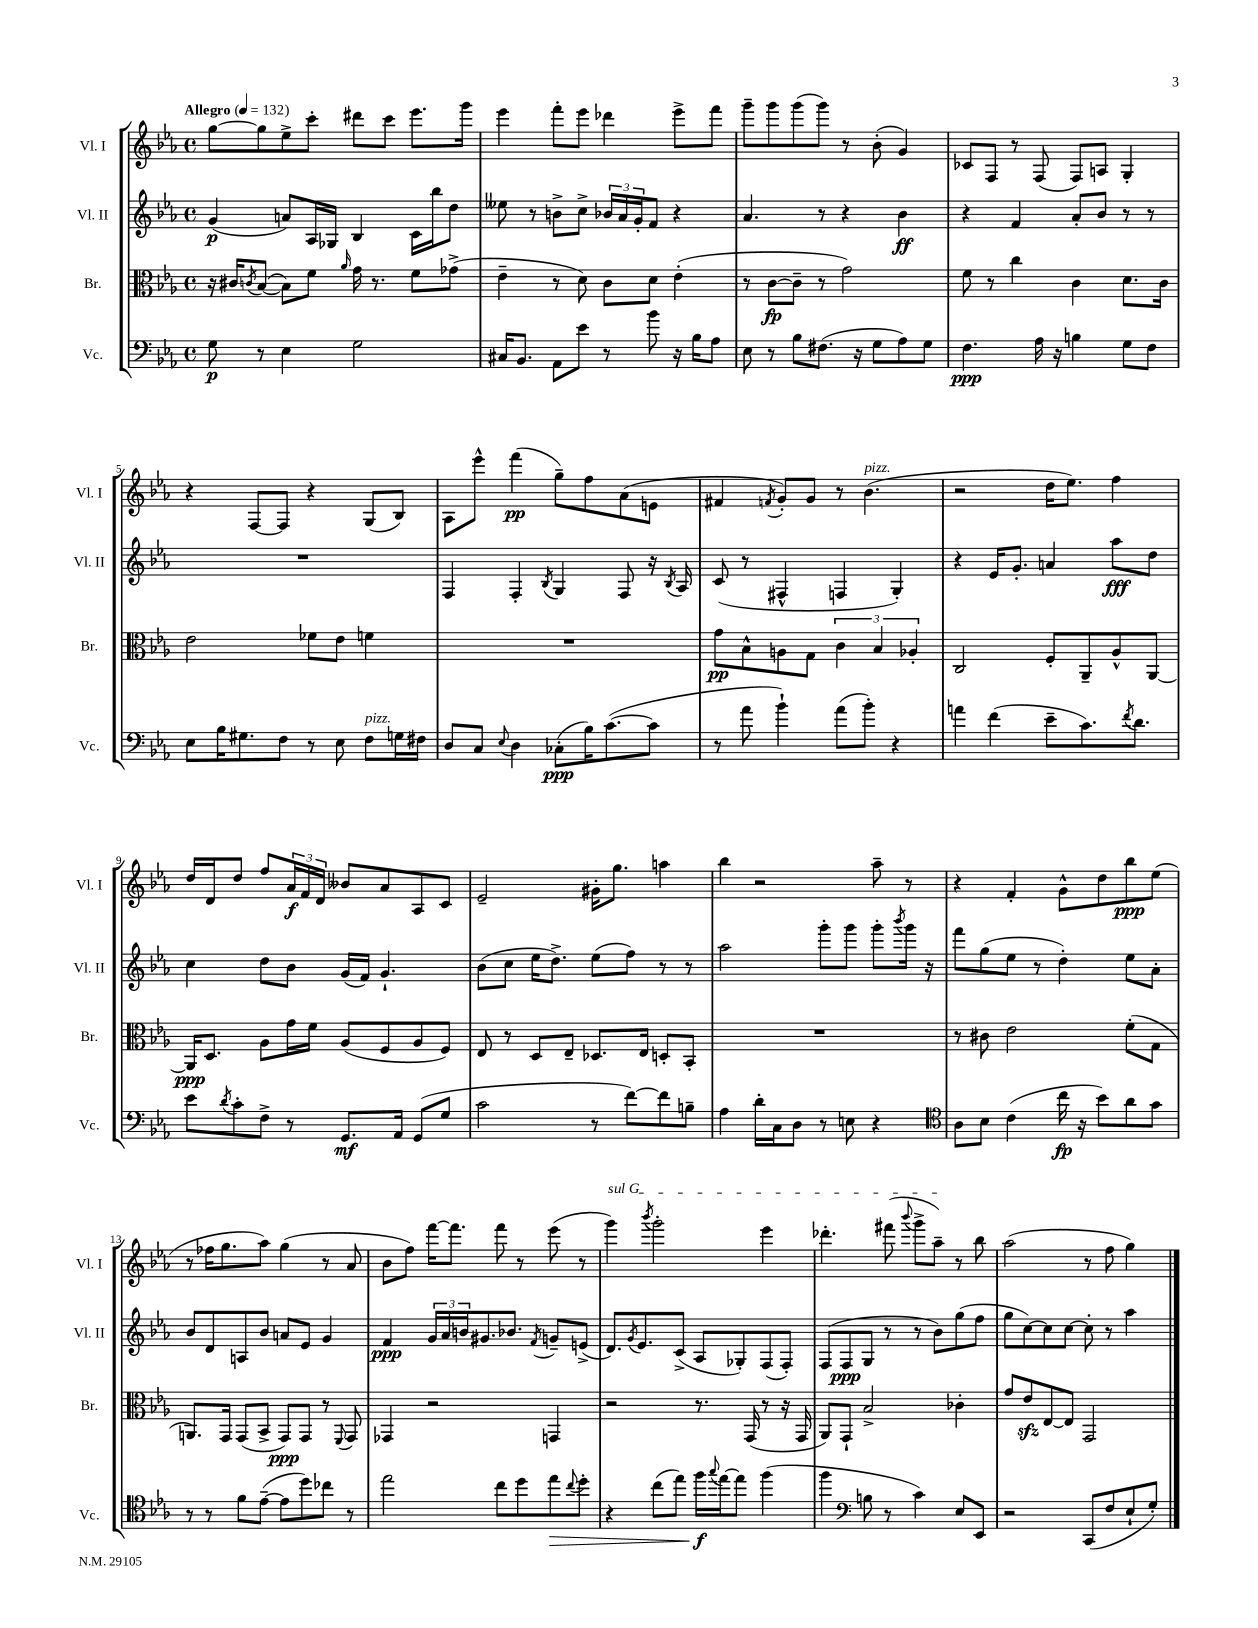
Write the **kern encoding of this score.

**kern	**dynam	**kern	**dynam	**kern	**dynam	**kern	**dynam
*part4	*part4	*part3	*part3	*part2	*part2	*part1	*part1
*staff4	*staff4	*staff3	*staff3	*staff2	*staff2	*staff1	*staff1
*I"Vc.	*	*I"Br.	*	*I"Vl. II	*	*I"Vl. I	*
*I'Vc.	*	*I'Br.	*	*I'Vl. II	*	*I'Vl. I	*
*clefF4	*	*clefC3	*	*clefG2	*	*clefG2	*
*k[b-e-a-]	*	*k[b-e-a-]	*	*k[b-e-a-]	*	*k[b-e-a-]	*
*M4/4	*	*M4/4	*	*M4/4	*	*M4/4	*
*met(c)	*	*met(c)	*	*met(c)	*	*met(c)	*
*MM132	*	*MM132	*	*MM132	*	*MM132	*
=1	=1	=1	=1	=1	=1	=1	=1
!	!	!	!	!	!	!LO:TX:a:B:t=Allegro	!
8G\	p	16r	.	(4g/	p	[8gg\L	.
.	.	16c#X/KL	.	.	.	.	.
.	.	8qcn/	.	.	.	.	.
8r	.	([8B-/J	.	.	.	8gg\]	.
4E-\	.	8B-\L])	.	8an/L)	.	8ee-^\	.
.	.	8f\J	.	16A-/L	.	8ccc'\J	.
.	.	.	.	16G-X/JJ	.	.	.
.	.	16qqa-/	.	.	.	.	.
2G\	.	16g\	.	4B-/	.	8ddd#X\L	.
.	.	8.r	.	.	.	.	.
.	.	.	.	.	.	8ccc\J	.
.	.	8f\L	.	16c\LL	.	8.eee-\L	.
.	.	.	.	16bb-\J	.	.	.
.	.	(8g-X^\J	.	8dd\J	.	.	.
.	.	.	.	.	.	16ggg\Jk	.
=2	=2	=2	=2	=2	=2	=2	=2
16C#X/KL	.	4e-~\	.	8ee--X\	.	4eee-\	.
8.BB-/J	.	.	.	.	.	.	.
.	.	.	.	8r	.	.	.
8AA-\L	.	8r	.	8bn^\L	.	8fff'\L	.
8e-\J	.	8d\)	.	8cc^\J	.	8eee-\J	.
8r	.	8c\L	.	24b-X/LL	.	4ddd-X\	.
.	.	.	.	24a-/	.	.	.
.	.	.	.	24g'/J	.	.	.
8b-\	.	8d\J	.	8f/J	.	.	.
16r	.	(4e-'\	.	4r	.	8eee-^\L	.
16B-\KL	.	.	.	.	.	.	.
8A-\J	.	.	.	.	.	8fff\J	.
=3	=3	=3	=3	=3	=3	=3	=3
8E-\	.	8r	.	4.a-/	.	8ggg~\L	.
8r	.	[8c\L	fp	.	.	8ggg\	.
8B-\L	.	8c~\J]	.	.	.	(8ggg\	.
(8.F#X\J	.	8r	.	8r	.	8ggg\J)	.
.	.	2g\)	.	4r	.	8r	.
16r	.	.	.	.	.	.	.
8G\L	.	.	.	.	.	(8b-'\	.
8A-\)	.	.	.	4b-\	ff	4g/)	.
8G\J	.	.	.	.	.	.	.
=4	=4	=4	=4	=4	=4	=4	=4
4.F\	ppp	8f\	.	4r	.	8c-X/L	.
.	.	8r	.	.	.	8F/J	.
.	.	4cc\	.	4f/	.	8r	.
16A-\	.	.	.	.	.	(8F/	.
16r	.	.	.	.	.	.	.
4Bn\	.	4c\	.	8a-'/L	.	8F/L)	.
.	.	.	.	8b-/J	.	8An/J	.
8G\L	.	8.d\L	.	8r	.	4G'/	.
8F\J	.	.	.	8r	.	.	.
.	.	16c\Jk	.	.	.	.	.
!!LO:LB:g=z
=5	=5	=5	=5	=5	=5	=5	=5
8E-\L	.	2e-\	.	1r	.	4r	.
16B-\K	.	.	.	.	.	.	.
8.G#X\	.	.	.	.	.	.	.
.	.	.	.	.	.	[8F/L	.
8F\J	.	.	.	.	.	8F/J]	.
8r	.	8f-X\L	.	.	.	4r	.
8E-\	.	8e-\J	.	.	.	.	.
!LO:TX:a:i:t=pizz.	!	!	!	!	!	!	!
8F\L	.	4fn\	.	.	.	(8G/L	.
16Gn\L	.	.	.	.	.	8B-/J)	.
16F#X\JJ	.	.	.	.	.	.	.
=6	=6	=6	=6	=6	=6	=6	=6
8D/L	.	1r	.	4F/	.	8A-\L	.
8C/J	.	.	.	.	.	8eee-^^\J	.
8qqE-/	.	.	.	.	.	.	.
4D\	.	.	.	4F'/	.	(4fff\	pp
.	.	.	.	8qB-/	.	.	.
(8C-X'\L	ppp	.	.	4G/	.	8gg~\L)	.
16B-\K)	.	.	.	.	.	8ff\	.
([8.c\	.	.	.	.	.	.	.
.	.	.	.	8F/	.	(8a-\	.
8c\J]	.	.	.	16r	.	8en\J	.
.	.	.	.	8qB-/	.	.	.
.	.	.	.	16A-/	.	.	.
=7	=7	=7	=7	=7	=7	=7	=7
8r	.	8g\L	pp	(8c/	.	4f#X/	.
8a-\	.	8B-^^\	.	8r	.	.	.
.	.	.	.	.	.	8qfn/	.
4b-`\)	.	8An\	.	4F#X^^/	.	8g'/L)	.
.	.	8G\J	.	.	.	8g/J	.
(8a-\L	.	6c\	.	4Fn/	.	8r	.
!	!	!	!	!	!	!LO:TX:a:i:t=pizz.	!
8b-'\J)	.	.	.	.	.	(4.b-\	.
.	.	6B-/	.	.	.	.	.
4r	.	.	.	4G'/)	.	.	.
.	.	6A-X'/	.	.	.	.	.
=8	=8	=8	=8	=8	=8	=8	=8
4an\	.	2C/	.	4r	.	2r	.
(4f\	.	.	.	16e-/KL	.	.	.
.	.	.	.	8.g'/J	.	.	.
8e-~\L	.	8F'/L	.	4an/	.	16dd\KL	.
.	.	.	.	.	.	8.ee-\J)	.
8.c\)	.	8AA-~/	.	.	.	.	.
.	.	8A-^^/	.	8aa-\L	fff	4ff\	.
8qf/	.	.	.	.	.	.	.
8.d\J	.	.	.	.	.	.	.
.	.	[8AA-/J	.	8dd\J	.	.	.
!!LO:LB:g=z
=9	=9	=9	=9	=9	=9	=9	=9
8e-\L	.	16AA-/KL]	ppp	4cc\	.	16dd/LL	.
.	.	8.D/J	.	.	.	16d/J	.
8qd/	.	.	.	.	.	.	.
8c'\	.	.	.	.	.	8dd/J	.
8F^\J	.	8A-\L	.	8dd\L	.	8ff/L	.
8r	.	16g\L	.	8b-\J	.	24a-/L	f
.	.	.	.	.	.	24f/	.
.	.	16f\JJ	.	.	.	.	.
.	.	.	.	.	.	24d/JJ	.
8.GG/L	mf	(8A-/L	.	(16g/LL	.	8b--X/L	.
.	.	.	.	16f/JJ)	.	.	.
.	.	8F/	.	4.g`/	.	8a-/	.
16AA-/Jk	.	.	.	.	.	.	.
(8GG/L	.	8A-/	.	.	.	8A-/	.
8G/J	.	8F/J)	.	.	.	8c/J	.
=10	=10	=10	=10	=10	=10	=10	=10
2c\	.	8E-/	.	(8b-\L	.	2e-~/	.
.	.	8r	.	8cc\J	.	.	.
.	.	8D/L	.	16ee-\KL	.	.	.
.	.	.	.	8.dd^\J)	.	.	.
.	.	8E-~/J	.	.	.	.	.
8r	.	8.D-X/L	.	(8ee-\L	.	16g#X'\KL	.
.	.	.	.	.	.	8.gg\J	.
[8f\L)	.	.	.	8ff\J)	.	.	.
.	.	16E-/Jk	.	.	.	.	.
8f\]	.	8Dn'/L	.	8r	.	4aan\	.
8Bn~\J	.	8BB-'/J	.	8r	.	.	.
=11	=11	=11	=11	=11	=11	=11	=11
4A-\	.	1r	.	2aa-\	.	4bb-\	.
16d'\LL	.	.	.	.	.	2r	.
16C\J	.	.	.	.	.	.	.
8D\J	.	.	.	.	.	.	.
8r	.	.	.	8ggg'\L	.	.	.
8En\	.	.	.	8ggg\J	.	.	.
4r	.	.	.	8ggg'\L	.	8aa-~\	.
.	.	.	.	8qbbb-/	.	.	.
.	.	.	.	16ggg\Jk	.	8r	.
.	.	.	.	16r	.	.	.
=12	=12	=12	=12	=12	=12	=12	=12
*clefC4	*	*	*	*	*	*	*
8A-\L	.	8r	.	8fff\L	.	4r	.
8B-\J	.	8c#X\	.	(8gg\	.	.	.
(4c\	.	2e-\	.	8ee-\J	.	4f'/	.
.	.	.	.	8r	.	.	.
16cc\	fp	.	.	4dd'\)	.	8g^^\L	.
16r	.	.	.	.	.	.	.
8b-\L)	.	.	.	.	.	8dd\	.
8a-\	.	(8f'\L	.	8ee-\L	.	8bb-\	ppp
8g\J	.	8G\J	.	8a-'\J	.	(8ee-\J	.
!!LO:LB:g=z
=13	=13	=13	=13	=13	=13	=13	=13
8r	.	8.AAn/L)	.	8b-/L	.	8r	.
8r	.	.	.	8d/	.	16ff-X\KL	.
.	.	16GG/Jk	.	.	.	8.gg\	.
8f\L	.	(8GG/L	.	8An/	.	.	.
([8e-~\J	.	8BB-^/J	.	8b-/J	.	8aa-\J)	.
8e-\L]	.	8GG/L)	ppp	8an/L	.	(4gg\	.
8dd\)	.	8GG/J	.	8e-/J	.	.	.
8cc-X\J	.	8r	.	4g/	.	8r	.
.	.	8qqFF/	.	.	.	.	.
8r	.	8GG/	.	.	.	8a-/	.
=14	=14	=14	=14	=14	=14	=14	=14
2ee-\	.	4GG-X/	.	4f/	ppp	8b-\L	.
.	.	.	.	.	.	8ff\J)	.
.	.	2r	.	24g/LL	.	[16fff\KL	.
.	.	.	.	24a-/	.	.	.
.	.	.	.	.	.	8.fff\J]	.
.	.	.	.	24bn/J	.	.	.
.	.	.	.	8.g#X/	.	.	.
8cc\L	.	.	.	.	.	8fff\	.
.	.	.	.	8.b-X/J	.	.	.
8dd\	.	.	.	.	.	8r	.
.	.	.	.	8qf/	.	.	.
!	!LO:HP:b	!	!	!	!	!	!
8ee-\	>	4GGn/	.	8gn~/L	.	(8eee-\	.
8qqcc/	.	.	.	.	.	.	.
8dd'\J	.	.	.	(8en^/J	.	8r	.
=15	=15	=15	=15	=15	=15	=15	=15
!	!	!	!	!	!	!LO:TX:a:i:t=sul G	!
4r	.	2r	.	8.d/L)	.	4ggg\)	.
.	.	.	.	8qg/	.	.	.
.	.	.	.	8.e-/	.	.	.
.	.	.	.	.	.	8qbbb-/	.
(8cc\L	.	.	.	.	.	2ggg'\	.
8ee-\J)	.	.	.	(8c^/J	.	.	.
16ff\LL	f	8.r	.	8A-/L	.	.	.
8qqgg/	.	.	.	.	.	.	.
[16ee-\J	]	.	.	.	.	.	.
8ee-\J]	.	.	.	8G-X'/)	.	.	.
.	.	(16GG/	.	.	.	.	.
(4ff\	.	8r	.	(8F/	.	4eee-\	.
.	.	16r	.	8F'/J)	.	.	.
.	.	16GG/	.	.	.	.	.
=16	=16	=16	=16	=16	=16	=16	=16
4ff\	.	8AA-/L)	.	(8F/L	.	4.ddd-X'\	.
.	.	8GG`/J	.	8F/	ppp	.	.
*clefF4	*	*	*	*	*	*	*
8Bn\	.	2B-^/	.	8G/J	.	.	.
8r	.	.	.	8r	.	(8fff#X\	.
.	.	.	.	.	.	8qqbbb-/	.
4c\)	.	.	.	8r	.	8ggg^\L	.
.	.	.	.	8b-\L)	.	8aa-~\J)	.
8E-/L	.	4c-X'\	.	(8gg\	.	8r	.
8EE-/J	.	.	.	8ff\J	.	8bb-\	.
=17	=17	=17	=17	=17	=17	=17	=17
2r	.	8g/L	.	8gg\L	.	(2aa-\	.
.	.	8e-zz/	.	[8cc\)	.	.	.
.	.	[8E-/	.	8cc\]	.	.	.
.	.	8E-/J]	.	[8cc\J	.	.	.
(8CC/L	.	2GG/	.	8cc'\]	.	8r	.
8F/	.	.	.	8r	.	8ff\	.
8E-`/	.	.	.	4aa-\	.	4gg\)	.
8G'/J)	.	.	.	.	.	.	.
==	==	==	==	==	==	==	==
*-	*-	*-	*-	*-	*-	*-	*-
